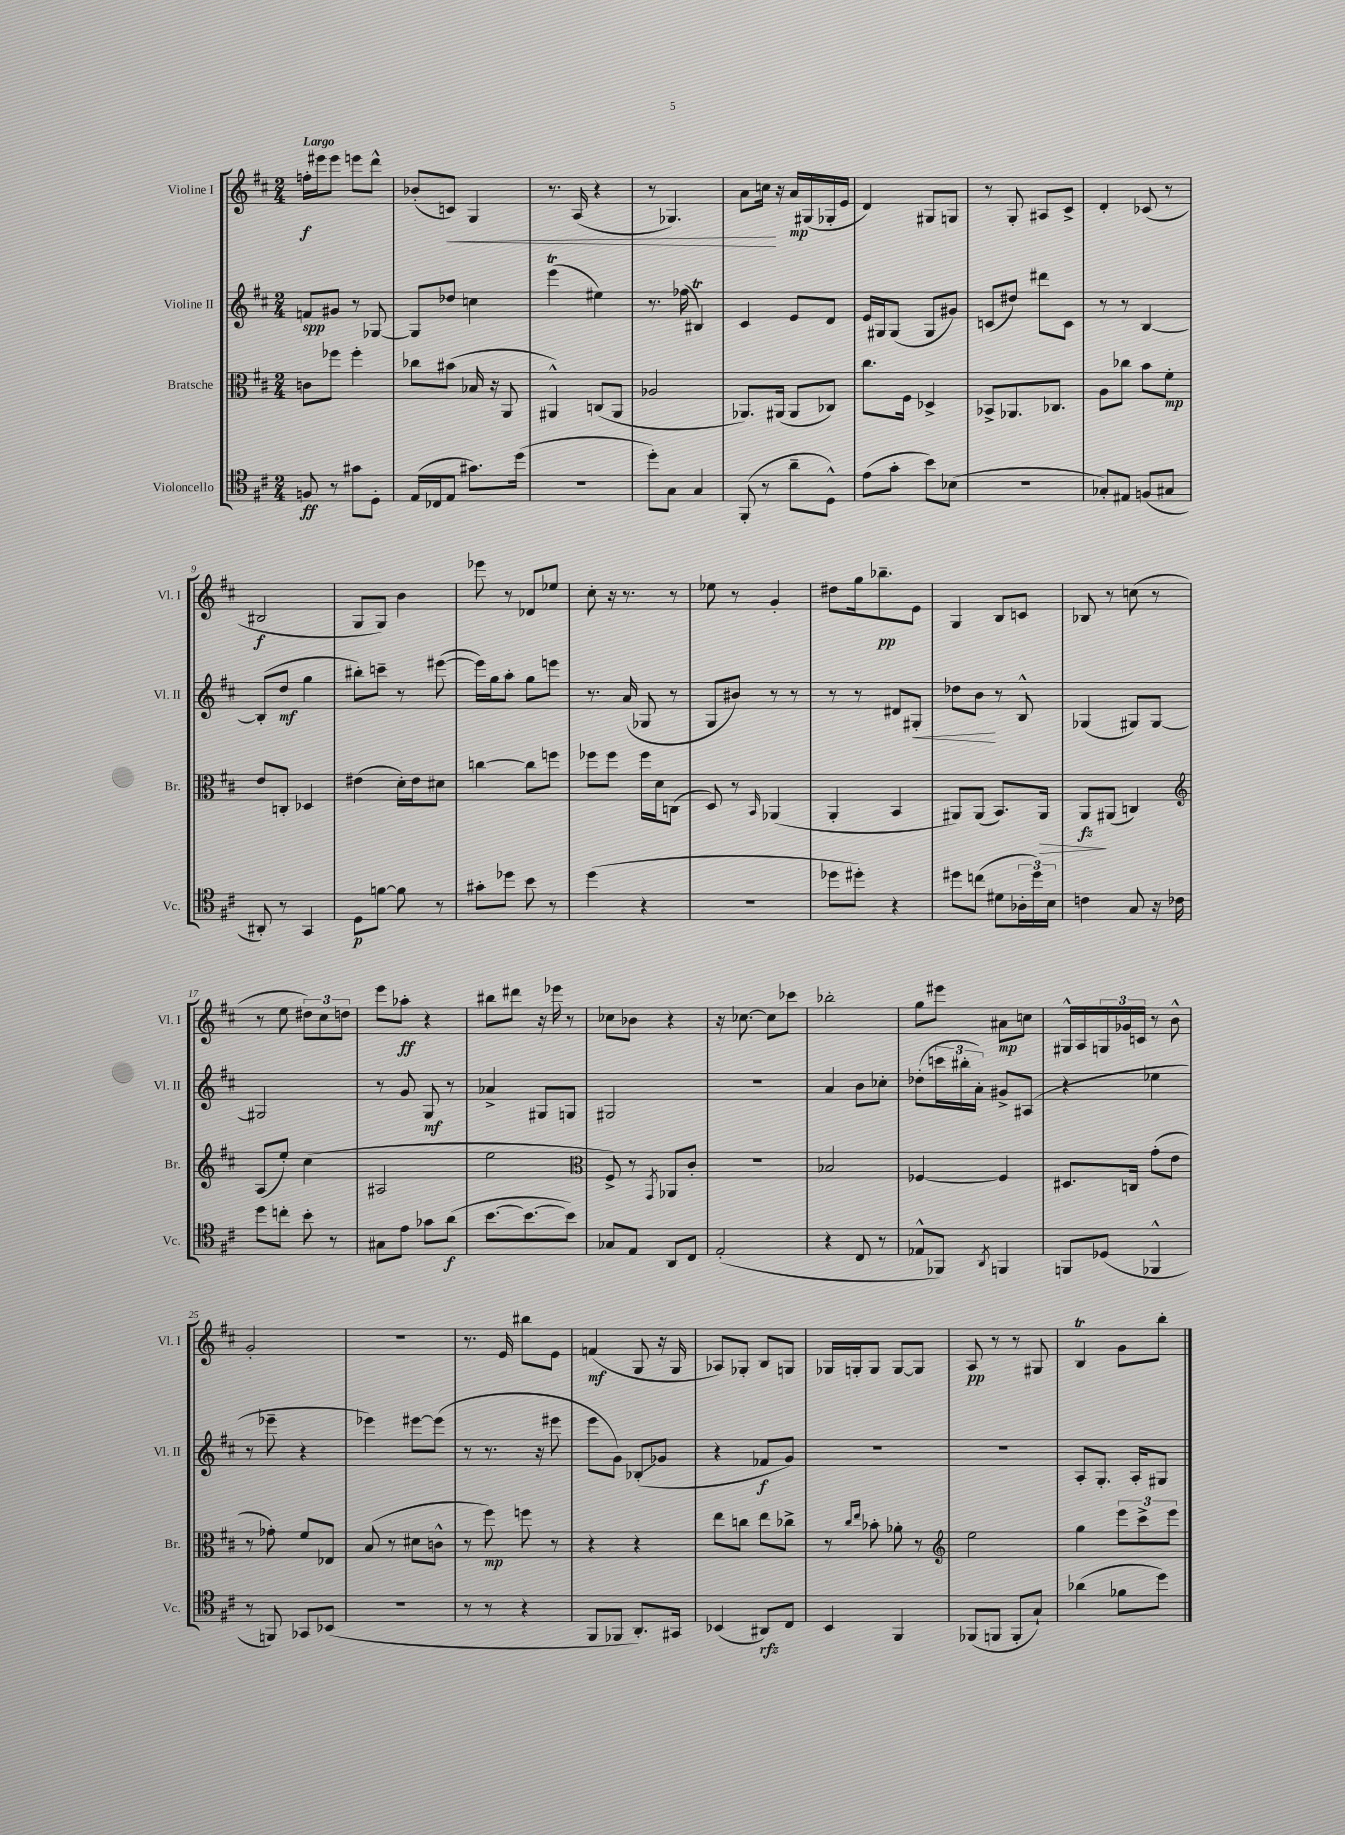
<<
\new StaffGroup <<
\new Staff = "s0" \with { instrumentName = "Violine I" shortInstrumentName = "Vl. I" } {
    \clef treble \key d \major \numericTimeSignature \time 2/4 \tempo "Largo"
    f''16-.\f eis'''16 eis'''8 e'''8 d'''8-^ |
    bes'8-.( c'8\<) g4 |
    r8. a16( r4 |
    r8 ges4.) |
    a'8 c''16\! r16 a'16\mp gis16( ges16-. e'16 |
    d'4) gis8 g8 |
    r8 g8-. ais8 cis'8-> |
    d'4-. ces'8( r8 |
    bis2\f |
    g8 g8) b'4 |
    ees'''8 r8 des'8 ees''8 |
    cis''8-. r16 r8. r8 |
    ees''8 r8 g'4-. |
    dis''8 g''16 bes''8.--\pp e'8 |
    g4 b8 c'8 |
    bes8 r8 c''8( r8 |
    r8 e''8 \tuplet 3/2 { dis''8) cis''8 d''8 } |
    e'''8 aes''8-.\ff r4 |
    bis''8 dis'''8 r16 ees'''16 r8 |
    ces''8 bes'8 r4 |
    r16 ces''8.~ ces''8 ces'''8 |
    bes''2-. |
    g''8 eis'''8 ais'8\mp c''8 |
    gis16-^ a16 \tuplet 3/2 { g16 ges'16 c'16 } r8 b'8-^ |
    g'2-. |
    R2 |
    r8. e'16 bis''8 e'8 |
    f'4\mf( g8 r16 g16 |
    aes8) ges8-. b8 g8 |
    ges16 g16-. g8 g8~ g8 |
    a8\pp r8 r8 gis8 |
    b4\trill g'8 b''8-. \bar "|." |
}
\new Staff = "s1" \with { instrumentName = "Violine II" shortInstrumentName = "Vl. II" } {
    \clef treble \key d \major \numericTimeSignature \time 2/4
    f'8\spp gis'8 r8 ges8~ |
    ges8 des''8 c''4 |
    e'''4\trill( eis''4) |
    r8. fes''16( bis4\trill) |
    cis'4 e'8 d'8 |
    e'16 gis16 gis8( gis8 gis'8) |
    c'8( dis''8) dis'''8 c'8 |
    r8 r8 b4~ |
    b8-.( d''8\mf g''4 |
    bis''8-.) c'''8-- r8 eis'''8~( |
    eis'''16) g''16 a''8-. g''8 e'''8 |
    r8. a'16( ges8 r8 |
    g8 bis'8) r8 r8 |
    r8 r8 dis'8 gis8-.\< |
    des''8 b'8\! r8 b8-^ |
    ges4( gis8) gis8~ |
    gis2 |
    r8 g'8 g8\mf r8 |
    aes'4-> gis8 g8 |
    gis2 |
    r2 |
    a'4 b'8 ces''8-. |
    des''8-.( \tuplet 3/2 { c'''16 bis''16-. a'16-.) } gis'8-> ais8( |
    r4 ees''4 |
    r8 ees'''8-- r4 |
    ees'''4) eis'''8~ eis'''8( |
    r8 r8. r16 eis'''8 |
    e'''8 g'8) bes8-.\glissando( ges'8 |
    r4 fes'8\f g'8) |
    R2 |
    R2 |
    a8-. g8.-. a16-. gis8 \bar "|." |
}
\new Staff = "s2" \with { instrumentName = "Bratsche" shortInstrumentName = "Br." } {
    \clef alto \key d \major \numericTimeSignature \time 2/4
    c'8 fes''8 fes''4-. |
    ces''8 bis'8( bes16 r16 a,8 |
    ais,4-^) c8( ais,8 |
    aes2 |
    aes,8.) ais,16( ais,8 ces8) |
    cis''8. fis16 des4-> |
    bes,8-> aes,8. ces8. |
    a8 ces''8 b'8 fis'8-.\mp |
    e'8 c8-. des4 |
    eis'4( d'16-.) eis'16 dis'8 |
    c''4~ c''8 f''8 |
    fes''8 fes''8 fes''16 d'16 c8( |
    d8) r8 \grace { b,16 } aes,4( |
    a,4-. b,4 |
    ais,8) ais,8( b,8.) ais,16\> |
    a,8\fz\! ais,8( c4) |
    \clef treble a8( e''8-.) cis''4( |
    ais2 |
    e''2 |
    \clef alto fis8->) r8 \acciaccatura { g,8 } aes,8 cis'8-. |
    r2 |
    bes2 |
    fes4~ fes4 |
    dis8. c16 g'8-.( e'8 |
    r8 ges'8-.) fis'8 ees8 |
    b8( r8 dis'8 c'8-^ |
    r8 fis''8\mp) f''8 r8 |
    r4 r4 |
    e''8 c''8 e''8 ces''8-> |
    r8 \grace { cis''16 e''16 } bes'8-. aes'8-. r8 |
    \clef treble e''2 |
    g''4 \tuplet 3/2 { e'''8 cis'''8-> e'''8 } \bar "|." |
}
\new Staff = "s3" \with { instrumentName = "Violoncello" shortInstrumentName = "Vc." } {
    \clef tenor \key d \major \numericTimeSignature \time 2/4
    f8\ff r8 gis'8 d8-. |
    e16( ces16 e8 gis'8.) d''16( |
    R2 |
    d''8-.) g8 g4 |
    fis,8-.( r8 a'8-- d8-^) |
    e'8( g'8-. b'8) bes8( |
    r2 |
    ges8-.) eis8 f8( gis8 |
    ais,8-.) r8 g,4 |
    d8\p f'8~ f'8 r8 |
    gis'8-. des''8 b'8 r8 |
    d''4( r4 |
    R2 |
    des''8 dis''8-.) r4 |
    dis''8 c''8( dis'8 \tuplet 3/2 { aes16-. dis''16) b16 } |
    c'4 g8 r16 ces'16 |
    d''8 c''8-. b'8-. r8 |
    gis8 e'8 ges'8 a'8\f( |
    b'8.~ b'8.~ b'8) |
    ges8 e8 a,8 cis8 |
    e2-.( |
    r4 cis8 r8 |
    ees8-^ fes,8) \acciaccatura { a,8 } f,4 |
    f,8 des8( fes,4-^ |
    r8 f,8) ges,8 bes,8( |
    r2 |
    r8 r8 r4 |
    fis,8 fes,8 a,8.-.) gis,16 |
    bes,4( ais,8\rfz) cis8 |
    b,4 fis,4 |
    fes,8( f,8 f,8-. g8-!) |
    aes'4( fes'8 d''8) \bar "|." |
}
>>
>>
